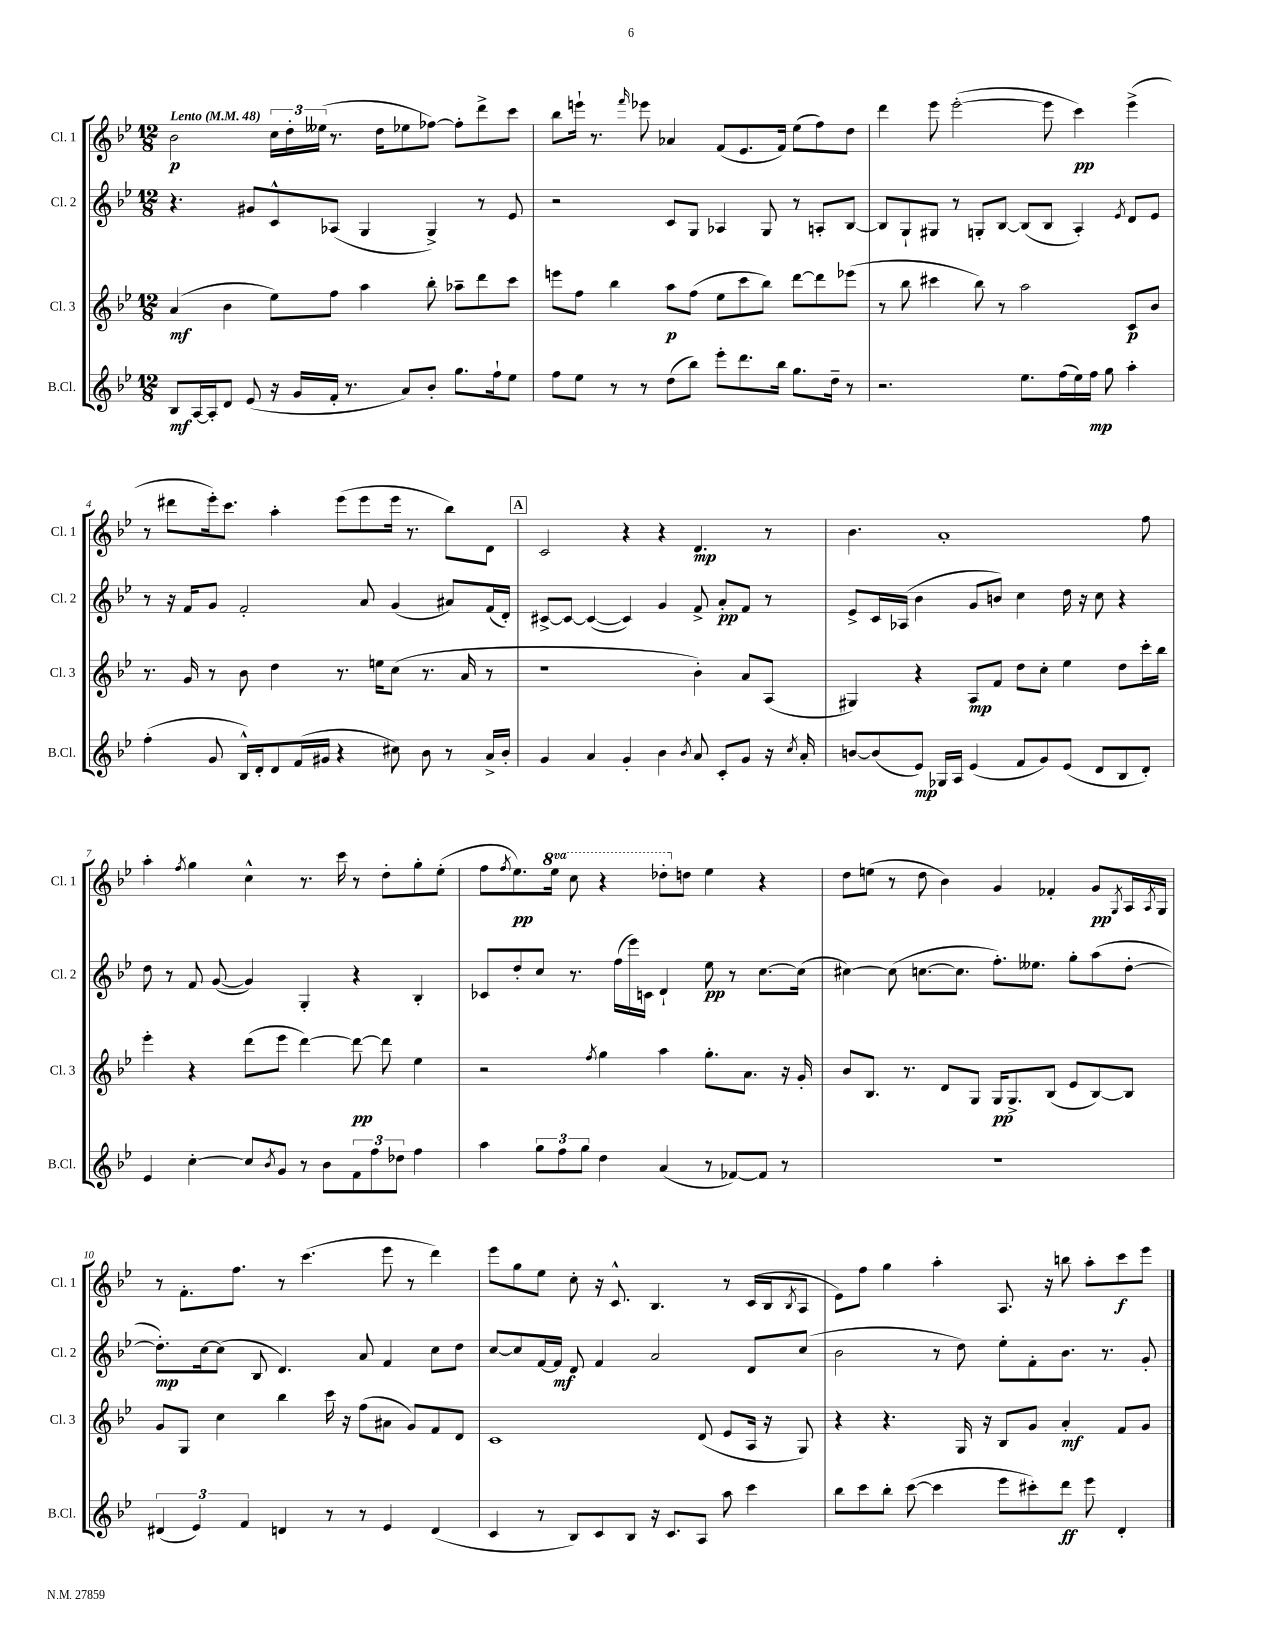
<<
\new StaffGroup <<
\new Staff = "s0" \with { instrumentName = "Cl. 1" shortInstrumentName = "Cl. 1" } {
    \clef treble \key bes \major \numericTimeSignature \time 12/8 \set Staff.ottavationMarkups = #ottavation-simple-ordinals \tempo "Lento" 4 = 48
    bes'2\p \tuplet 3/2 { c''16 d''16-. eeses''16( } r8. d''16 ees''8 fes''8~) fes''8-. d'''8-> c'''8 |
    bes''8 e'''16-! r8. \grace { f'''16 } ees'''8 aes'4 f'8( ees'8. f'16) ees''8( f''8) d''8 |
    d'''4 ees'''8 ees'''2~-.( ees'''8 c'''4\pp) ees'''4->( |
    r8 dis'''8 ees'''16-.) c'''8. a''4-. ees'''8( ees'''8 ees'''16 r8. bes''8) d'8 |
    \mark \markup { \box "A" } c'2 r4 r4 d'4.\mp r8 |
    bes'4. a'1-. f''8 |
    a''4-. \acciaccatura { f''8 } g''4 c''4-^ r8. c'''16 r8 d''8-. g''8-. ees''8-.( |
    f''8 \acciaccatura { f''8 } ees''8.\pp) \ottava #1 ees'''16 c'''8 r4 des'''8-. \ottava #0 d''!8 ees''4 r4 |
    d''8 e''8( r8 d''8 bes'4) g'4 fes'4-. g'8\pp \acciaccatura { g8 } a16 \acciaccatura { a8 } g16 |
    r8 f'8.-. f''8. r8 c'''4.( ees'''8 r8 d'''4) |
    ees'''8 g''8 ees''8 c''8-. r16 c'8.-^ bes4. r8 c'16( bes16 \acciaccatura { bes8 } a8 |
    ees'8) f''8 g''4 a''4-. a8. r16 b''8 a''8-. c'''8\f ees'''8 \bar "|." |
}
\new Staff = "s1" \with { instrumentName = "Cl. 2" shortInstrumentName = "Cl. 2" } {
    \clef treble \key bes \major \numericTimeSignature \time 12/8
    r4. gis'8 c'8-^ aes8( g4 g4->) r8 ees'8 |
    r2 c'8 g8 aes4 g8 r8 a8-. bes8~ |
    bes8 g8-! gis8 r8 g8-. bes8~ bes8( bes8 a4-.) \acciaccatura { ees'8 } d'8 ees'8 |
    r8 r16 f'16 g'8 f'2-. a'8 g'4( ais'8) f'16( d'16-.) |
    \mark \markup { \box "A" } cis'8~-> cis'8~ cis'4~( cis'4) g'4 f'8-> a'8-.\pp f'8 r8 |
    ees'8-> c'16 aes16( bes'4 g'8 b'8) c''4 d''16 r16 c''8 r4 |
    d''8 r8 f'8 g'8~( g'4) g4-. r4 bes4-. |
    ces'8 d''8-. c''8 r8. f''16( ees'''16) c'16 d'4-! ees''8\pp r8 c''8.~ c''16( |
    cis''4~) cis''8( c''8.~ c''8. f''8.-.) eeses''8. g''8-. a''8( d''8~-. |
    d''8.-.\mp) c''16~ c''8( bes8 d'4.) a'8 f'4 c''8 d''8 |
    c''8~ c''8 f'16~ f'16\mf d'8 f'4 a'2 d'8 c''8( |
    bes'2 r8 d''8) ees''8-. f'8-. bes'8. r8. g'8-. \bar "|." |
}
\new Staff = "s2" \with { instrumentName = "Cl. 3" shortInstrumentName = "Cl. 3" } {
    \clef treble \key bes \major \numericTimeSignature \time 12/8
    a'4\mf( bes'4 ees''8) f''8 a''4 bes''8-. aes''8-- d'''8 c'''8 |
    e'''8 f''8 bes''4 a''8\p f''8( ees''8 c'''8 bes''8) d'''8~ d'''8 ees'''8( |
    r8 bes''8 cis'''4 bes''8) r8 a''2 c'8\p bes'8 |
    r8. g'16 r8 bes'8 d''4 r8. e''16 c''8( r8. a'16 r8 |
    \mark \markup { \box "A" } r1 bes'4-.) a'8 a8( |
    gis4) r4 a8\mp f'8 d''8 c''8-. ees''4 d''8 c'''16-. bes''16 |
    ees'''4-. r4 d'''8( ees'''8 d'''4~) d'''8~\pp d'''8 ees''4 |
    r2 \acciaccatura { f''8 } g''4 a''4 g''8.-. a'8. r16 g'16-. |
    bes'8 bes8. r8. d'8 g8 g16\pp g8.-> bes8( ees'8 bes8~) bes8 |
    g'8 g8 c''4 bes''4 c'''16 r16 f''8( ais'8 g'8) f'8 d'8 |
    c'1 d'8( ees'8 a16 r16 g8) |
    r4 r4. g16 r16 bes8 g'8 a'4-.\mf f'8 g'8 \bar "|." |
}
\new Staff = "s3" \with { instrumentName = "B.Cl." shortInstrumentName = "B.Cl." } {
    \clef treble \key bes \major \numericTimeSignature \time 12/8
    bes8\mf a16~ a16-. d'8 ees'8( r16 g'16 f'16-. r8. a'8) bes'8-. g''8. f''16-! ees''8 |
    f''8 ees''8 r8 r8 d''8( bes''8) ees'''8-. d'''8. bes''16 g''8. d''16-- r8 |
    r2. ees''8. f''16( ees''16) f''16\mp g''8 a''4-. |
    f''4-.( g'8 bes16-^) d'16-. d'8 f'16( gis'16 r4 cis''8) bes'8 r8 a'16-> bes'16-. |
    \mark \markup { \box "A" } g'4 a'4 g'4-. bes'4 \acciaccatura { bes'8 } a'8 c'8-. g'8 r16 \acciaccatura { c''8 } a'16-. |
    b'8~ b'8( ees'8\mp) ges16 a16 ees'4( f'8 g'8) ees'8( d'8 bes8 d'8-.) |
    ees'4 c''4~-. c''8 \acciaccatura { bes'8 } g'8 r8 bes'8 \tuplet 3/2 { f'8 f''8 des''8 } f''4 |
    a''4 \tuplet 3/2 { g''8 f''8 g''8 } d''4 a'4( r8 fes'8~) fes'8 r8 |
    R1. |
    \tuplet 3/2 { dis'4( ees'4) f'4 } d'4 r8 r8 ees'4 d'4( |
    c'4 r8 bes8) c'8 bes8 r16 c'8. a8 a''8 c'''4 |
    bes''8 c'''8 bes''8-. c'''8~( c'''4 ees'''8 cis'''8-.) d'''8\ff ees'''8 d'4-. \bar "|." |
}
>>
>>
